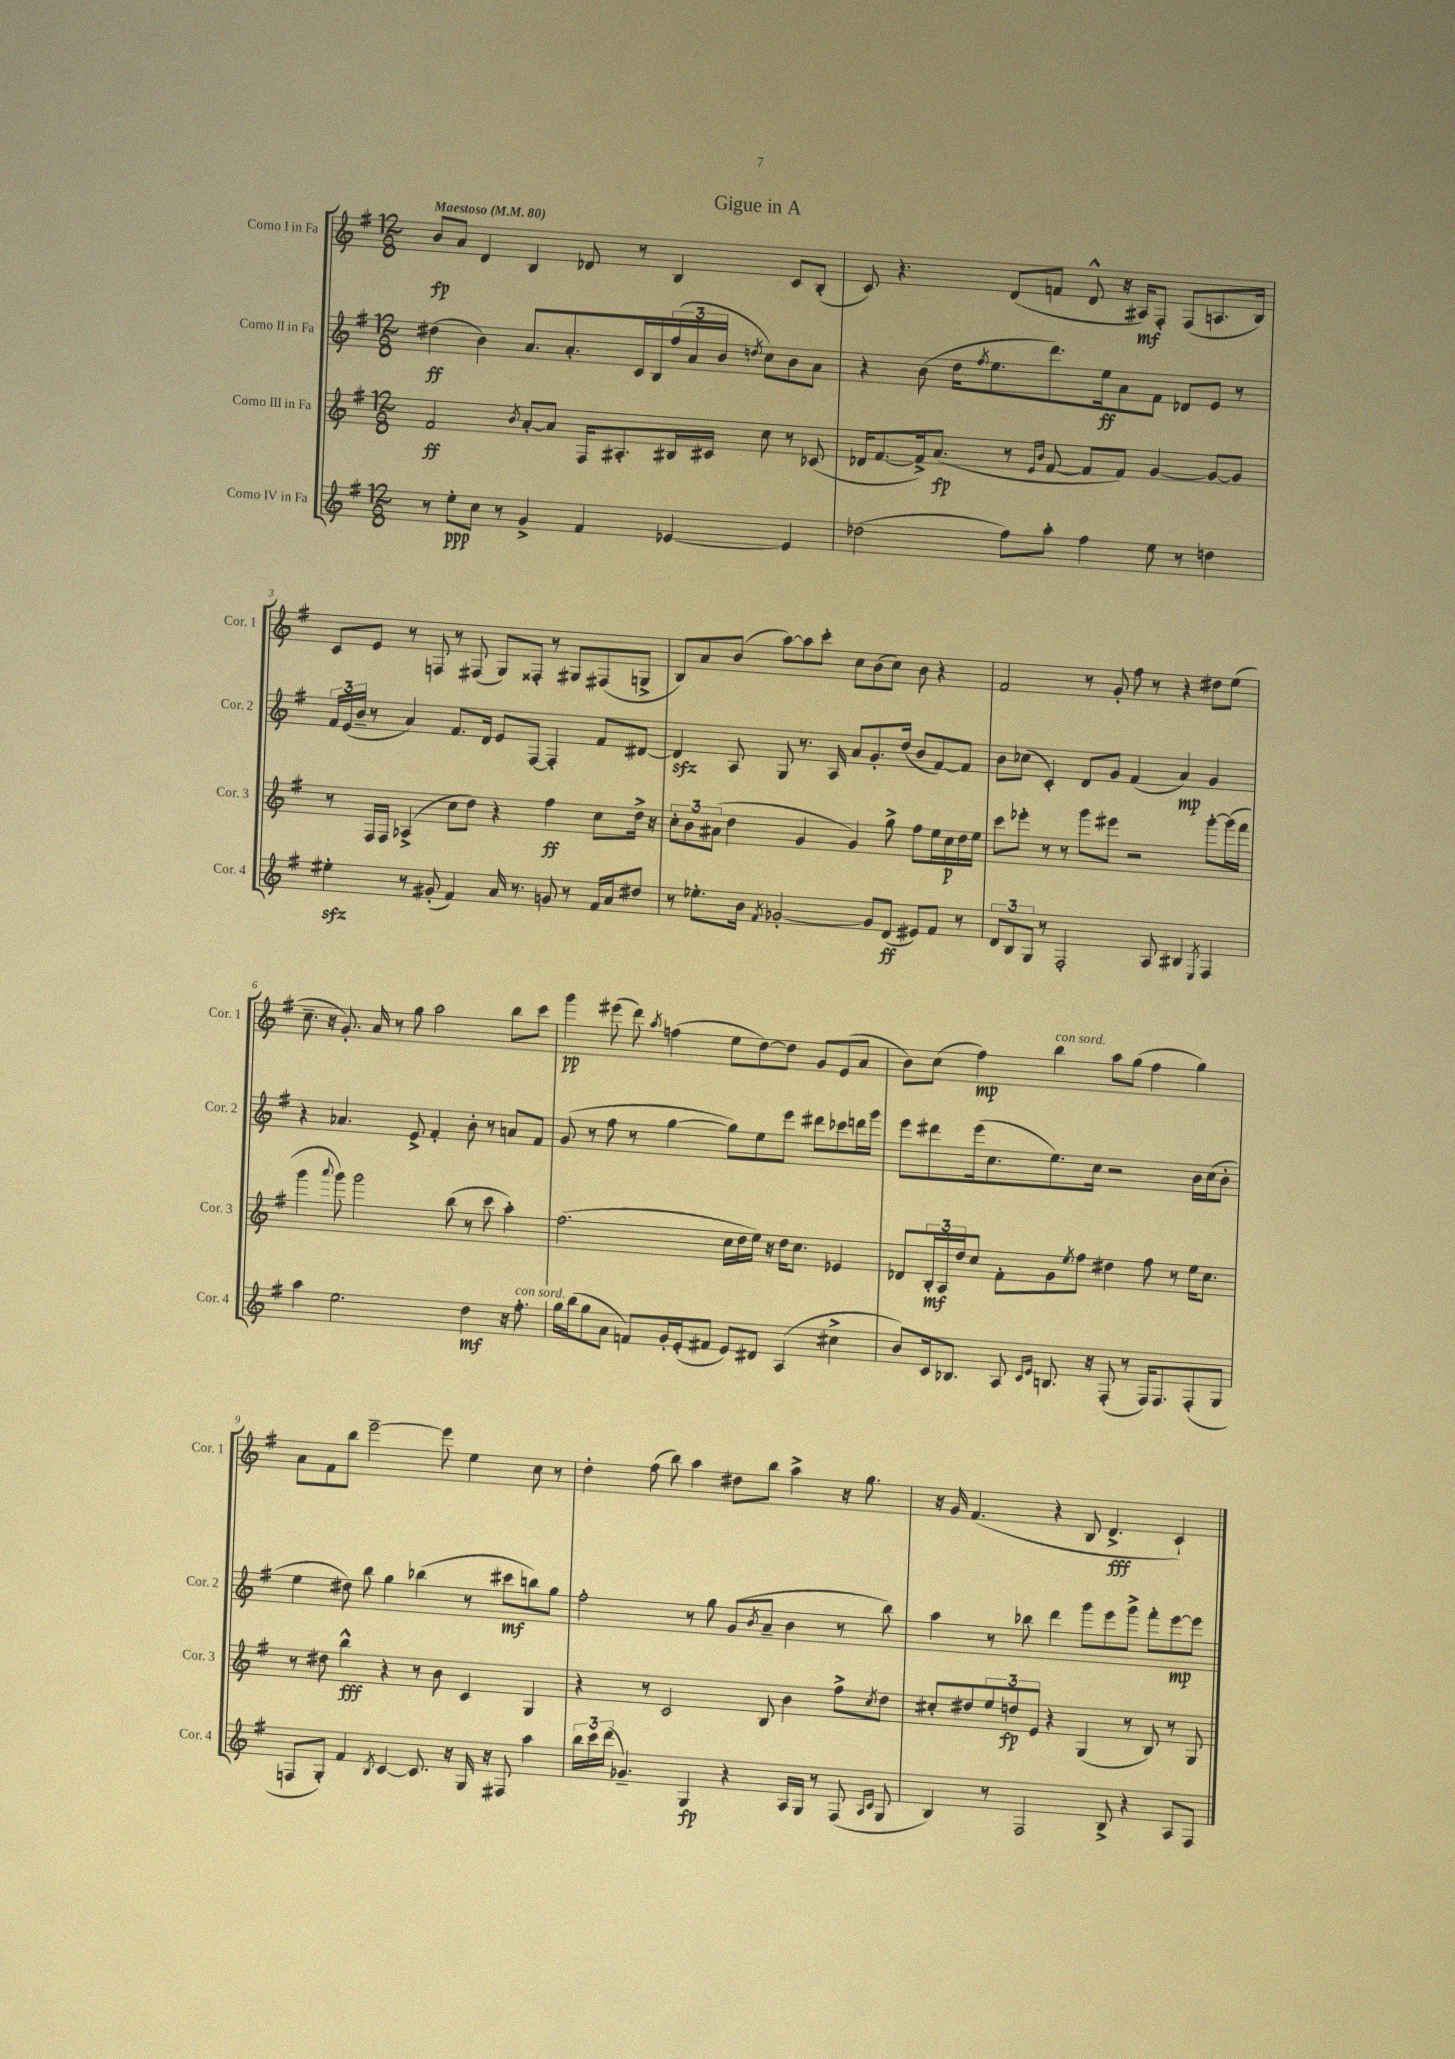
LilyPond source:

\header { title = "Gigue in A" }
<<
\new StaffGroup <<
\new Staff = "s0" \with { instrumentName = "Corno I in Fa" shortInstrumentName = "Cor. 1" } {
    \clef treble \key g \major \numericTimeSignature \time 12/8 \tempo "Maestoso" 4 = 80
    b'8\fp a'8 d'4 b4 des'8 r8 b4 c'8 b8-.( |
    c'8) r4. d'8( f'8 d'8-^ r16 ais16\mf) fis8-. fis8( a8. b16) |
    c'8 e'8 r8 f8 r8 fis8( g8) fisis8-. r8 gis8 fis8( g8-> |
    b8) a'8 b'8( a''8~) a''8 c'''8-. c''8 b'8( c''8) b'8 r4 |
    fis'2 r8 g'8-. fis''8 r8 r4 dis''8 e''8( |
    c''8.-- r16 g'8.-.) a'16 r8 g''8 a''2 b''8 c'''8 |
    g'''4\pp eis'''8( d'''8) \acciaccatura { a''8 } f''4( e''8 d''8~) d''8 g'8 e'8( a'8 |
    b'8) c''8( fis''4\mp) b''4^\markup { \italic "con sord." } a''8 g''8( fis''4 g''4) |
    a'8 fis'8 b''8 e'''2~-- e'''8 e''4 c''8 r8 |
    d''4-. fis''8( b''8) a''4 dis''8 b''8 a''4-> r16 g''8. |
    r16 g'16 fis'4.( r4 b8 d'4.->\fff c'4-!) \bar "|." |
}
\new Staff = "s1" \with { instrumentName = "Corno II in Fa" shortInstrumentName = "Cor. 2" } {
    \clef treble \key g \major \numericTimeSignature \time 12/8
    dis''4\ff( b'4) a'8. a'8.-. c'16 b16 \tuplet 3/2 { fis''16( a'16 b'16 } \acciaccatura { d''8 } c''8) b'8 a'8 |
    r4 b'8( d''16 \acciaccatura { fis''8 } e''8. d'''8.) e''16\ff a'8 fis'8 des'8 e'8 r8 |
    \tuplet 3/2 { fis'16 e'16( b'16-- } r8 a'4) fis'8. d'16 e'8 fis8~ fis4-. fis'8 dis'8~ |
    dis'4\sfz a8 g8 r8. a16 a'8 g'8.-. d''16( b'8 fis'8~) fis'8 |
    b'8 ces''8( c'4-.) d'8 g'8 fis'4( a'4\mp) g'4 |
    r4 aes'4. e'8-> fis'4-. b'8-. r8 a'8 fis'8 |
    g'8( r8 fis''8 r8 g''4~ g''8) e''8 e'''8 dis'''8 ces'''8 d'''16 g'''16 |
    e'''8 dis'''8 e'''16( c''8. e''8.) c''16 r2 b'16 c''16( b'8-. |
    e''4 dis''8) b''8 g''4 bes''4( r8 cis'''8\mf b''8) g''8 |
    fis''2-. r8 g''8 g'8( \acciaccatura { b'8 } a'8-- b'4 r8 b''8) |
    a''4 r8 bes''8 d'''4 g'''8 e'''8 g'''8-> fis'''8-. e'''8~\mp e'''8 \bar "|." |
}
\new Staff = "s2" \with { instrumentName = "Corno III in Fa" shortInstrumentName = "Cor. 3" } {
    \clef treble \key g \major \numericTimeSignature \time 12/8
    fis'2\ff \acciaccatura { b'8 } a'8~-. a'8 fis16 ais8.-. bis16 cis'16 c''8 r8 ces'8( |
    des'16 fis'8.~ fis'16->) a'8.\fp( r8 \grace { e'16 b'16 } fis'8~ fis'8 fis'8) g'4~ g'8~ g'8 |
    r8 fis16 fis16 aes4->( c''8 d''8) r4 fis''4\ff c''8 d''16-> r16 |
    \tuplet 3/2 { c''8-. b'8 ais'8( } d''4 g'4 g'4) g''8-> fis''8 e''16 c''16\p d''16 e''16 |
    c'''8 ees'''8-. r8 r8 g'''8 eis'''8 r2 g'''8~-. g'''16( fis'''16 |
    g'''4 \appoggiatura { a'''8 } g'''8) g'''2 b''8( r8 c'''8 a''4-.) |
    fis''2.( c''16 d''16 e''16) r16 d''16 c''8. ees'4 |
    des'8 \tuplet 3/2 { b16-.\mf a16 d''16 } c''8 fis'8-. g'8 \acciaccatura { e''8 } fis''8 dis''4 fis''8 r8 e''16 c''8. |
    r8 dis''8 b''4-^\fff r4 r8 b'8 c'4 g4 |
    r4 r8 c'2 b8 b'4 fis''8-> \acciaccatura { c''8 } d''8 |
    cis''8-. dis''8 \tuplet 3/2 { e''8 d''8\fp e'8 } r4 g4( r8 b8) r8 g8 \bar "|." |
}
\new Staff = "s3" \with { instrumentName = "Corno IV in Fa" shortInstrumentName = "Cor. 4" } {
    \clef treble \key g \major \numericTimeSignature \time 12/8
    r8 e''8-.\ppp c''8 r8 g'4-> fis'4 ees'4~ ees'4 |
    des''2( fis''8) a''8-. fis''4 e''8 r8 d''4 |
    eis''4-.\sfz r8 gis'8-.( fis'4) a'16 r8. g'8 r8 fis'16 a'16 dis''8 |
    r8 ees''8.-. b'16 \acciaccatura { fis'8 } ges'2~-. ges'8 d'8\ff( eis'8) fis'8 r8 |
    \tuplet 3/2 { d'8 b8 g8 } r8 fis2-. a8 bis4 \acciaccatura { e8 } fis4 |
    a''4 e''2. d''4\mf r16 fis''8.-.^\markup { \italic "con sord." } |
    g''16 b''16( g''8 a'8 f'8) g'16-. e'16-.( fis'8 e'8) dis'8 a4( cis''4-> |
    b'8) c'16 bes8. a8 \grace { c'16 e'16 } b8. r16 fis8-.( r8 fis16) fis8. fis8-.( g8 |
    f8 g8-.) fis'4 \acciaccatura { b8 } c'4~ c'8. r16 g16 r16 fis8 a''4 |
    \tuplet 3/2 { b''16 c'''16 d'''16( } ges'4.--) g4\fp r4 a16 g16 r8 fis8( \grace { a16 c'16 } g8 |
    b4) r8 fis2 b8-> r4 a8 fis8 \bar "|." |
}
>>
>>
